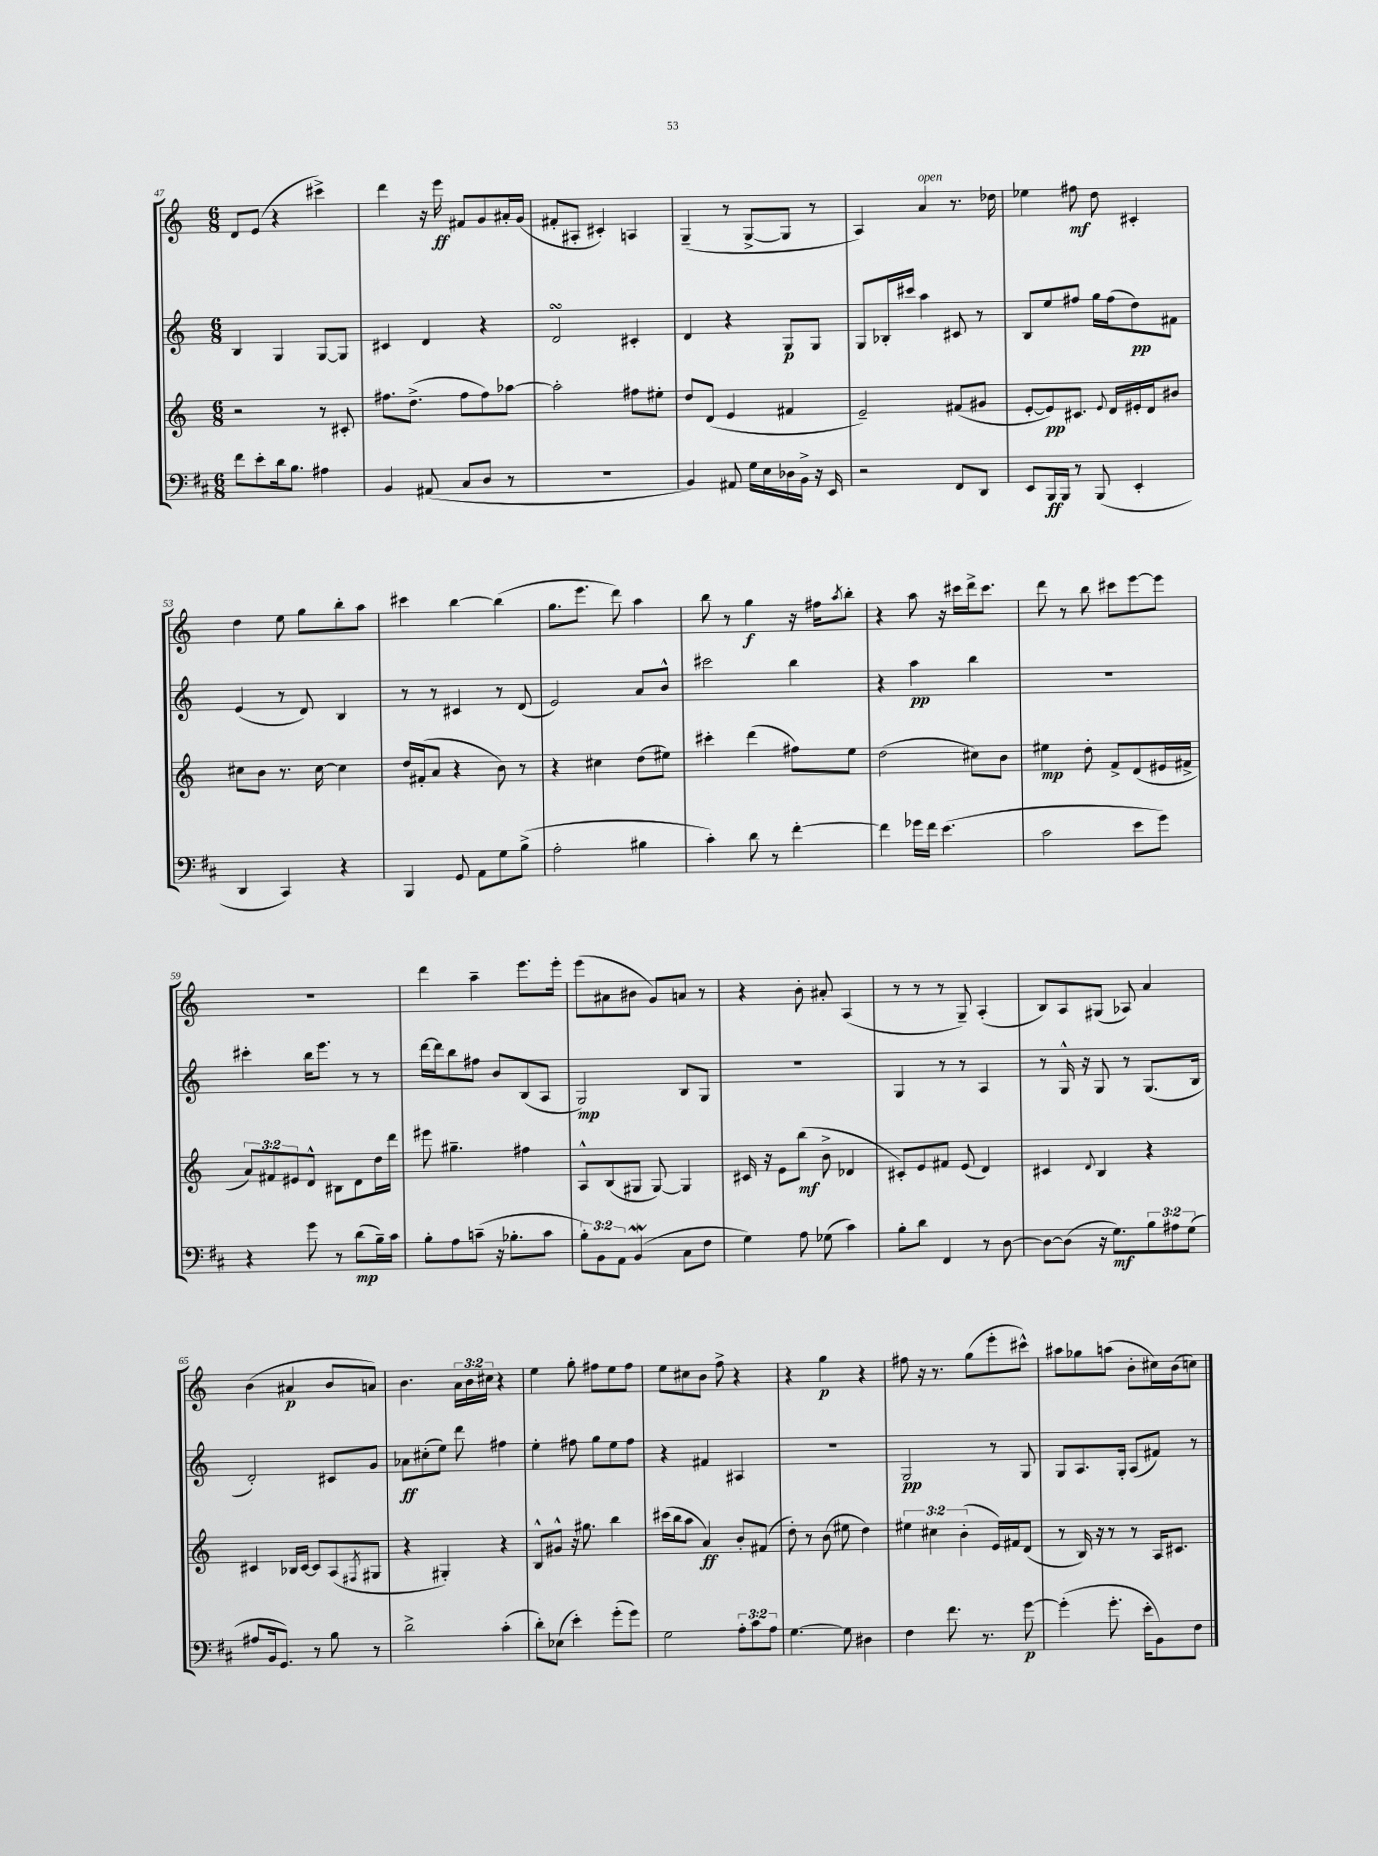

**kern	**dynam	**kern	**dynam	**kern	**dynam	**kern	**dynam
*part4	*part4	*part3	*part3	*part2	*part2	*part1	*part1
*staff4	*staff4	*staff3	*staff3	*staff2	*staff2	*staff1	*staff1
*clefF4	*	*clefG2	*	*clefG2	*	*clefG2	*
*k[f#c#]	*	*k[]	*	*k[]	*	*k[]	*
*M6/8	*	*M6/8	*	*M6/8	*	*M6/8	*
=47	=47	=47	=47	=47	=47	=47	=47
8f#\L	.	2r	.	4B/	.	8d/L	.
8e'\	.	.	.	.	.	(8e/J	.
16d\k	.	.	.	4G/	.	4r	.
8.B\J	.	.	.	.	.	.	.
4A#X\	.	8r	.	[8G/L	.	4ccc#X^\)	.
.	.	8c#X'/	.	8G/J]	.	.	.
=48	=48	=48	=48	=48	=48	=48	=48
4BB/	.	8.ff#X\L	.	4c#X/	.	4ddd\	.
.	.	(8.dd^\J	.	.	.	.	.
(8AA#X/	.	.	.	4d/	.	16r	.
.	.	.	.	.	.	16eee\	ff
8C#/L	.	8ff#\L	.	.	.	8f#X/L	.
8D/J	.	8ff#\)	.	4r	.	8g/	.
8r	.	[8aa-X\J	.	.	.	16a#X'/L	.
.	.	.	.	.	.	(16g/JJ	.
=49	=49	=49	=49	=49	=49	=49	=49
2.r	.	2aa-'\]	.	2dsSSS/	.	8f#X'/L	.
.	.	.	.	.	.	8A#X'/J	.
.	.	.	.	.	.	4c#X'/)	.
.	.	8ff#X\L	.	4c#X'/	.	4An/	.
.	.	8ee#X'\J	.	.	.	.	.
=50	=50	=50	=50	=50	=50	=50	=50
4BB/)	.	8dd/L	.	4d/	.	(4G~/	.
.	.	(8d/J	.	.	.	.	.
8AA#X/	.	4e/	.	4r	.	8r	.
16G\LL	.	.	.	.	.	[8G^/L	.
16E\	.	.	.	.	.	.	.
16D-X\	.	4f#X/	.	8G/L	p	8G/J]	.
16BB^\JJ	.	.	.	.	.	.	.
16r	.	.	.	8G/J	.	8r	.
16EE/	.	.	.	.	.	.	.
=51	=51	=51	=51	=51	=51	=51	=51
2r	.	2e~/)	.	8G/L	.	4A/)	.
.	.	.	.	16B-X'/L	.	.	.
.	.	.	.	16ccc#X/JJ	.	.	.
!	!	!	!	!	!	!LO:TX:a:i:t=open	!
.	.	.	.	4aa\	.	4a/	.
8FF#/L	.	(8f#X/L	.	8c#X/	.	8.r	.
8DD/J	.	8g#X/J	.	8r	.	.	.
.	.	.	.	.	.	16dd-X\	.
=52	=52	=52	=52	=52	=52	=52	=52
8EE/L	.	[8e'/L	.	8B/L	.	4ee-X\	.
16BBB/L	ff	8e/])	pp	8ee/	.	.	.
16BBB/JJ	.	.	.	.	.	.	.
8r	.	8.c#X/J	.	8ff#X/J	.	8ff#X\	mf
(8BBB/	.	.	.	16gg\LL	.	8dd\	.
.	.	8qqe/	.	.	.	.	.
.	.	16d/LL	.	(16ff#\J	.	.	.
4EE'/	.	16e#X'/	.	8dd\)	pp	4c#X'/	.
.	.	16d/J	.	.	.	.	.
.	.	8b#X/J	.	8f#X\J	.	.	.
!!LO:LB:g=z
=53	=53	=53	=53	=53	=53	=53	=53
4DD/	.	8cc#X\L	.	(4e/	.	4dd\	.
.	.	8b\J	.	.	.	.	.
4CC#/)	.	8.r	.	8r	.	8ee\	.
.	.	.	.	8d/)	.	8gg\L	.
.	.	[16cc#\	.	.	.	.	.
4r	.	4cc#\]	.	4B/	.	8bb'\	.
.	.	.	.	.	.	8aa\J	.
=54	=54	=54	=54	=54	=54	=54	=54
4BBB/	.	16dd/LL	.	8r	.	4ccc#X\	.
.	.	(16f#X'/J	.	.	.	.	.
.	.	8a/J	.	8r	.	.	.
8GG/	.	4r	.	4c#X/	.	[4bb\	.
8AA\L	.	.	.	.	.	.	.
8G\	.	8b\)	.	8r	.	(4bb\]	.
(8B^\J	.	8r	.	(8d/	.	.	.
=55	=55	=55	=55	=55	=55	=55	=55
2A'\	.	4r	.	2e/)	.	8.gg\L	.
.	.	.	.	.	.	8.eee\J	.
.	.	4cc#X\	.	.	.	.	.
.	.	.	.	.	.	8ddd\)	.
4B#X\	.	(8dd\L	.	8a/L	.	4aa\	.
.	.	8ee#X\J)	.	8b^^/J	.	.	.
=56	=56	=56	=56	=56	=56	=56	=56
4c#'\)	.	4ccc#X'\	.	2ccc#X\	.	8bb\	.
.	.	.	.	.	.	8r	.
8d\	.	(4ddd\	.	.	.	4gg\	f
8r	.	.	.	.	.	.	.
[4f#'\	.	8ff#X\L)	.	4bb\	.	16r	.
.	.	.	.	.	.	16ff#X\KL	.
.	.	.	.	.	.	8qaa/	.
.	.	8ee\J	.	.	.	8bb'\J	.
=57	=57	=57	=57	=57	=57	=57	=57
4f#\]	.	(2dd\	.	4r	.	4r	.
16g-X\LL	.	.	.	4aa\	pp	8aa\	.
16f#\JJ	.	.	.	.	.	.	.
(4.e\	.	.	.	.	.	16r	.
.	.	.	.	.	.	16ccc#X\LL	.
.	.	8cc#X\L)	.	4bb\	.	16ddd^\J	.
.	.	.	.	.	.	8.ccc#\J	.
.	.	8b\J	.	.	.	.	.
=58	=58	=58	=58	=58	=58	=58	=58
2c#\	.	4ee#X\	mp	2.r	.	8ddd\	.
.	.	.	.	.	.	8r	.
.	.	8dd'\	.	.	.	8bb\	.
.	.	8f^/L	.	.	.	8ccc#X\L	.
8e\L	.	(8d/	.	.	.	[8eee\	.
8g\J)	.	16e#X/L	.	.	.	8eee\J]	.
.	.	16f#X^/JJ	.	.	.	.	.
!!LO:LB:g=z
=59	=59	=59	=59	=59	=59	=59	=59
4r	.	12a/L)	.	4ccc#X'\	.	2.r	.
.	.	12f#X/	.	.	.	.	.
.	.	12e#X/	.	.	.	.	.
8g\	.	8d^^/J	.	16bb\KL	.	.	.
.	.	.	.	8.eee\J	.	.	.
8r	.	8B#X\L	.	.	.	.	.
(8d\L	mp	8d\	.	8r	.	.	.
16B~\L)	.	16dd\L	.	8r	.	.	.
16c#\JJ	.	16ddd\JJ	.	.	.	.	.
=60	=60	=60	=60	=60	=60	=60	=60
8B'\L	.	8eee#X\	.	[16ddd\LL	.	4ddd\	.
.	.	.	.	16ddd\J]	.	.	.
8A\	.	4.gg#X~\	.	8bb\	.	.	.
(8cn~\J	.	.	.	8ff#X\J	.	4aa~\	.
16r	.	.	.	8b/L	.	.	.
8.B-X'\L	.	.	.	.	.	.	.
.	.	4ff#X\	.	(8B/	.	8.eee\L	.
8c\J	.	.	.	8A/J	.	.	.
.	.	.	.	.	.	16eee'\Jk	.
=61	=61	=61	=61	=61	=61	=61	=61
12B'\L)	.	8A^^/L	.	2G/)	mp	(8eee\L	.
12BB\	.	.	.	.	.	.	.
.	.	(8B/	.	.	.	8a#X\	.
12AA\J	.	.	.	.	.	.	.
(4BBW/	.	8G#X/J	.	.	.	8b#X\J	.
.	.	[8G#/)	.	.	.	8g/L)	.
8C#\L	.	4G#/]	.	8B/L	.	8an/J	.
8F#\J	.	.	.	8G/J	.	8r	.
=62	=62	=62	=62	=62	=62	=62	=62
4G\)	.	16c#X/	.	2.r	.	4r	.
.	.	16r	.	.	.	.	.
.	.	8e\L	.	.	.	.	.
8A\	.	(8bb\J	mf	.	.	8b'\	.
(8G-X\	.	8b^\	.	.	.	8a#X'/	.
4c#\)	.	4d-X/	.	.	.	(4A/	.
=63	=63	=63	=63	=63	=63	=63	=63
8B'\L	.	8c#X'/L)	.	4G/	.	8r	.
8d\J	.	8e/	.	.	.	8r	.
4FF#/	.	8f#X/J	.	8r	.	8r	.
.	.	(8e/	.	8r	.	8G~/)	.
8r	.	4d/)	.	4A/	.	(4A'/	.
[8D\	.	.	.	.	.	.	.
=64	=64	=64	=64	=64	=64	=64	=64
8D\L_	.	4c#X/	.	8r	.	8B/L)	.
(8D\J]	.	.	.	16G^^/	.	8A/	.
.	.	.	.	16r	.	.	.
.	.	8qqd/	.	.	.	.	.
16r	.	4B/	.	8G/	.	(8G#X/J	.
8.G\L)	mf	.	.	.	.	.	.
.	.	.	.	8r	.	8A-X/)	.
12B\	.	4r	.	(8.G/L	.	4a/	.
12A#X\	.	.	.	.	.	.	.
(12G\J	.	.	.	.	.	.	.
.	.	.	.	16B/Jk	.	.	.
!!LO:LB:g=z
=65	=65	=65	=65	=65	=65	=65	=65
8A#X/L	.	4c#X/	.	2d'/)	.	(4b\	.
16BB/k	.	.	.	.	.	.	.
8.GG/J)	.	.	.	.	.	.	.
.	.	16B-X/LL	.	.	.	4a#X/	p
.	.	[16c#/JJ	.	.	.	.	.
8r	.	8c#/L]	.	.	.	.	.
8B\	.	(8A/	.	8c#X/L	.	8b/L	.
.	.	8qF#X/	.	.	.	.	.
8r	.	8G#X/J	.	8g/J	.	8an/J)	.
=66	=66	=66	=66	=66	=66	=66	=66
2d^\	.	4r	.	8a-X\L	ff	4.b\	.
.	.	.	.	(8cc#X'\	.	.	.
.	.	4G#X'/)	.	8ee\J)	.	.	.
.	.	.	.	8ddd\	.	24a\LL	.
.	.	.	.	.	.	24b\	.
.	.	.	.	.	.	24cc#X\JJ	.
(4c#'\	.	4r	.	4ff#X\	.	4r	.
=67	=67	=67	=67	=67	=67	=67	=67
8d'\L)	.	8B^^/L	.	4ee'\	.	4ee\	.
(8E-X\J	.	8g#X^^/J	.	.	.	.	.
4e'\)	.	16r	.	8ff#X\	.	8gg'\	.
.	.	8.gg#X\	.	.	.	.	.
.	.	.	.	8gg\L	.	8ff#X\L	.
(8g'\L	.	4bb\	.	8ee\	.	8ee\	.
8g\J)	.	.	.	8ff#\J	.	8ff#\J	.
=68	=68	=68	=68	=68	=68	=68	=68
2G\	.	(16ccc#X\LL	.	4r	.	8ee\L	.
.	.	16bb\J	.	.	.	.	.
.	.	8aa\J	.	.	.	8cc#X\	.
.	.	4a/)	ff	4f#X/	.	8b\J	.
.	.	.	.	.	.	8ff^\	.
12A'\L	.	8b'/L	.	4A#X/	.	4r	.
12c#\	.	.	.	.	.	.	.
.	.	(8f#X/J	.	.	.	.	.
12A\J	.	.	.	.	.	.	.
=69	=69	=69	=69	=69	=69	=69	=69
[4.G\	.	8dd'\)	.	2.r	.	4r	.
.	.	8r	.	.	.	.	.
.	.	(8b\	.	.	.	4gg\	p
8G\]	.	8ee#X\	.	.	.	.	.
4D#X\	.	4dd\)	.	.	.	4r	.
=70	=70	=70	=70	=70	=70	=70	=70
4F#\	.	6ee#X\	.	2G/	pp	8ff#X\	.
.	.	.	.	.	.	16r	.
.	.	6cc#X\	.	.	.	.	.
.	.	.	.	.	.	8.r	.
8.f#\	.	.	.	.	.	.	.
.	.	(6b'\	.	.	.	.	.
.	.	.	.	.	.	(8gg\L	.
8.r	.	.	.	.	.	.	.
.	.	16e/LL)	.	8r	.	8eee'\	.
.	.	16f#X/J	.	.	.	.	.
[8g\	p	(8d/J	.	8G/	.	8ccc#X^^\J)	.
=71	=71	=71	=71	=71	=71	=71	=71
(4g'\]	.	8r	.	8G/L	.	8aa#X\L	.
.	.	16B/)	.	8.A/	.	8gg-X\	.
.	.	16r	.	.	.	.	.
8.g'\	.	8r	.	.	.	(8aan\J	.
.	.	.	.	16G'/Jk	.	.	.
.	.	8r	.	(8A/L	.	8b'\L	.
16e'\KL	.	.	.	.	.	.	.
8BB\)	.	16A/KL	.	8f#X/J)	.	16cc#X\L)	.
.	.	8.c#X/J	.	.	.	(16b\J	.
8F#\J	.	.	.	8r	.	8ccn\J)	.
==	==	==	==	==	==	==	==
*-	*-	*-	*-	*-	*-	*-	*-
